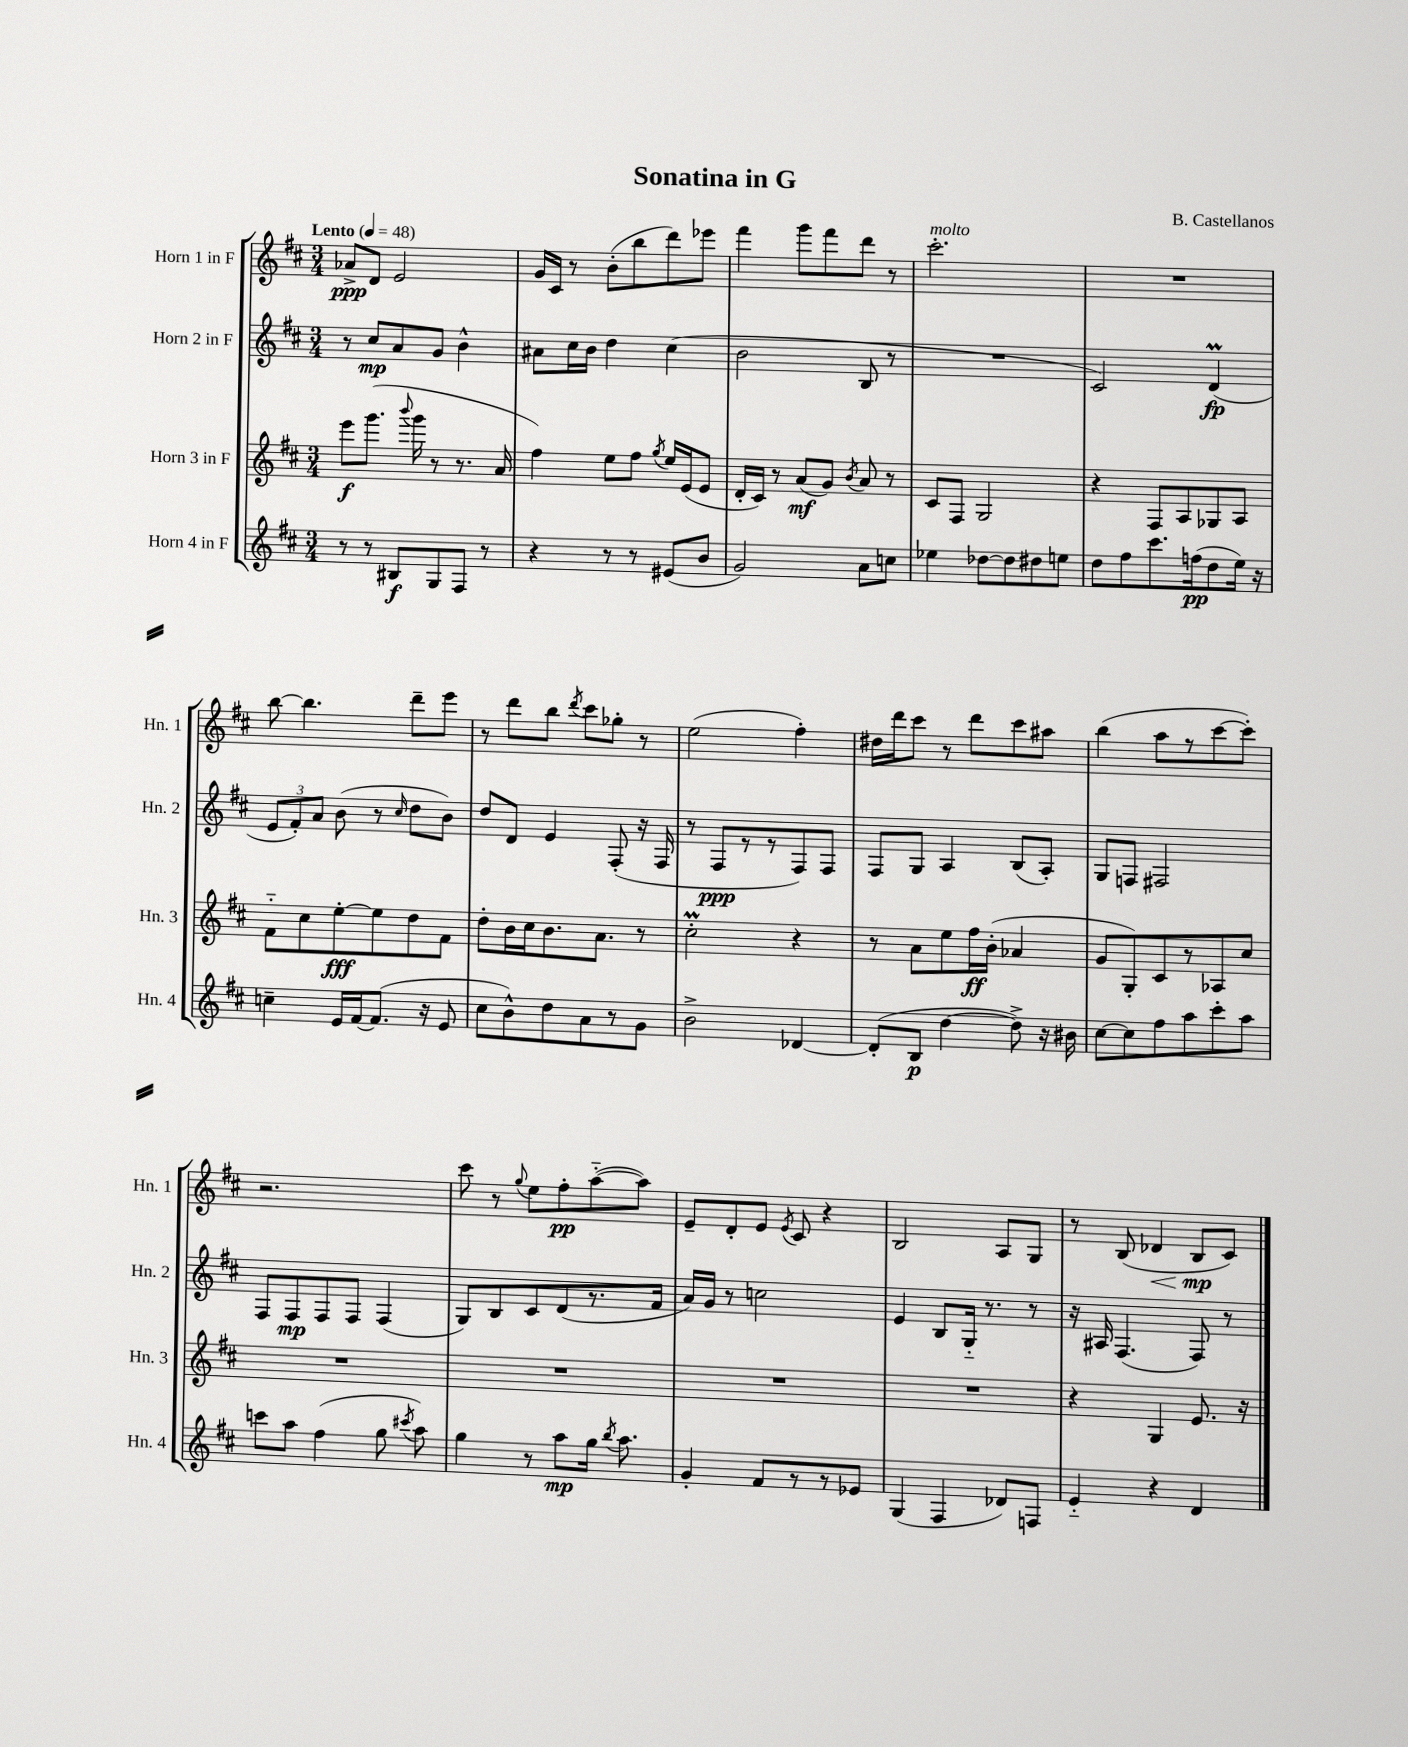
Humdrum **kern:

**kern	**kern	**kern	**kern
*staff4	*staff3	*staff2	*staff1
*clefG2	*clefG2	*clefG2	*clefG2
*k[f#c#]	*k[f#c#]	*k[f#c#]	*k[f#c#]
*M3/4	*M3/4	*M3/4	*M3/4
*MM48	*MM48	*MM48	*MM48
8r	8eee	8r	8a-^
8r	(8.ggg	8cc#	8d
8B#	.	8a	2e
.	8qqbbb	.	.
.	16ggg	.	.
8G	8r	8g	.
8F#	8.r	4b^^	.
8r	.	.	.
.	16a	.	.
=	=	=	=
4r	4ff#)	8a#	16g
.	.	.	16c#
.	.	16cc#	8r
.	.	16b	.
8r	8ee	4dd	(8b'
8r	8ff#	.	8bb
.	8qgg	.	.
(8e#	16ee	(4cc#	8ddd)
.	(16e	.	.
8b	8e	.	8eee-
=	=	=	=
2g)	16d'	2b	4fff#
.	16c#)	.	.
.	8r	.	.
.	(8a	.	8ggg
.	8g)	.	8fff#
.	8qb	.	.
8a	8a	8B	8ddd
8cc	8r	8r	8r
=	=	=	=
4ee-	8c#	2.r	2.ccc#'
.	8F#	.	.
[8dd-	2G	.	.
8dd-]	.	.	.
8dd#	.	.	.
8ee	.	.	.
=	=	=	=
8dd	4r	2c#)	2.r
8ff#	.	.	.
8.ccc#	8F#	.	.
.	8A	.	.
(16ff	.	.	.
8dd	8G-	(4d	.
16ee)	8A	.	.
16r	.	.	.
=	=	=	=
4cc~	8f#'~	12e	[8bb
.	.	12f#')	.
.	8cc#	.	4.bb]
.	.	12a	.
16e	[8ee'	(8b	.
[16f#	.	.	.
(8.f#]	8ee]	8r	.
.	.	16qqcc#	.
.	8dd	8dd	8ddd~
16r	.	.	.
8e	8f#	8b)	8eee
=	=	=	=
8cc#	8dd'	8dd	8r
8b^^)	16b	8d	8ddd
.	16cc#	.	.
8dd	8.b	4e	8bb
.	.	.	8qddd
8a	.	.	8ccc#
.	8.a	.	.
8r	.	(8F#'	8gg-'
8g	8r	16r	8r
.	.	16F#	.
=	=	=	=
2b^	2cc#'	8r	(2ee
.	.	8F#	.
.	.	8r	.
.	.	8r	.
[4d-	4r	8F#)	4ff#')
.	.	8F#	.
=	=	=	=
(8d-']	8r	8F#	16dd#
.	.	.	16ddd
8B	8a	8G	8ccc#
[4dd	8ee	4A	8r
.	16ff#	.	8ddd
.	(16b'	.	.
8dd^])	4a-	(8B	8ccc#
16r	.	8A')	8aa#
16b#	.	.	.
=	=	=	=
[8cc#	8g	8G	(4bb
8cc#]	8G')	8F	.
8ff#	8c#	2F#	8aa
8aa	8r	.	8r
8ccc#'	8A-	.	[8ccc#
8aa	8cc#	.	8ccc#'])
=	=	=	=
8ccc	2.r	8F#	2.r
8aa	.	8F#	.
(4ff#	.	8F#	.
.	.	8F#	.
8gg	.	(4F#	.
8qccc#	.	.	.
8aa)	.	.	.
=	=	=	=
4gg	2.r	8G)	8ccc#
.	.	8B	8r
.	.	.	8qqgg
8r	.	8c#	8ee
8aa	.	(8d	8ff#'
16gg	.	8.r	([8aa'~
8qbb	.	.	.
8.aa	.	.	.
.	.	.	8aa])
.	.	16f#	.
=	=	=	=
4g'	2.r	16a)	8e~
.	.	16g	.
.	.	8r	8d'
8f#	.	2cc	8e
.	.	.	8qe
8r	.	.	8c#
8r	.	.	4r
8e-	.	.	.
=	=	=	=
(4G	2.r	4e	2B
4F#	.	8B	.
.	.	16G'~	.
.	.	8.r	.
8d-)	.	.	8A
8F	.	8r	8G
=	=	=	=
4e'~	4r	16r	8r
.	.	16A#	.
.	.	(4.F#	(8B
4r	4G	.	4d-
4d	8.e	8F#)	8B
.	.	8r	8c#)
.	16r	.	.
==	==	==	==
*-	*-	*-	*-
